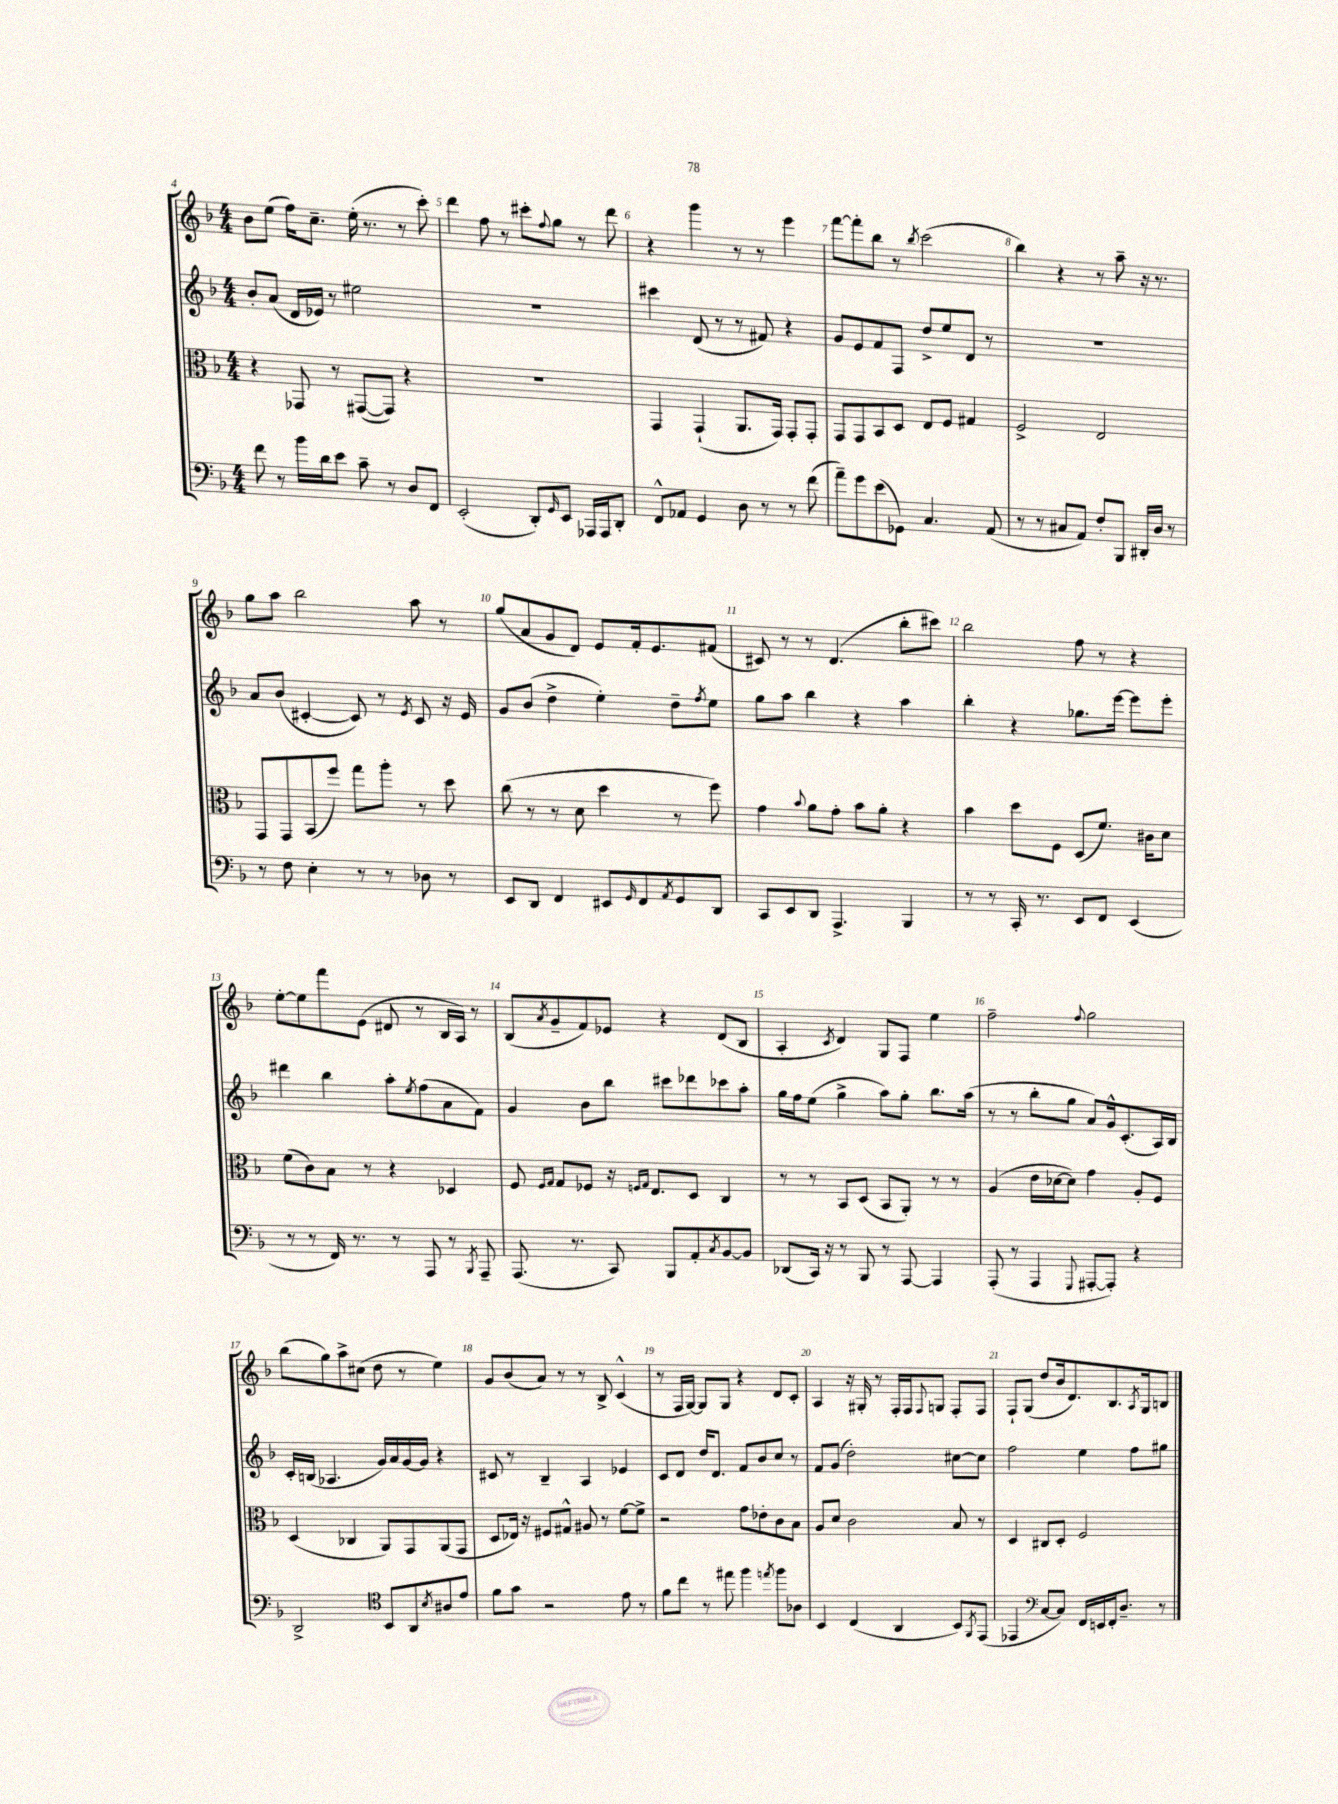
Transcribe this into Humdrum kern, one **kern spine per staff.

**kern	**kern	**kern	**kern
*part4	*part3	*part2	*part1
*staff4	*staff3	*staff2	*staff1
*clefF4	*clefC3	*clefG2	*clefG2
*k[b-]	*k[b-]	*k[b-]	*k[b-]
*M4/4	*M4/4	*M4/4	*M4/4
=4	=4	=4	=4
8f\	4r	8b-'/L	8b-\L
8r	.	(8a/J	(8ee\J
16b-\LL	8GG-X/	16d/LL	16ff\KL)
16d\J	.	16e-X/JJ)	8.cc~\J
8e\J	8r	8r	.
8c~\	([8GG#X/L	2ee#X\	(16ee'\
.	.	.	8.r
8r	8GG#/J])	.	.
8D/L	4r	.	8r
8FF/J	.	.	8ccc'\)
=5	=5	=5	=5
(2EE'/	1r	1r	4ddd\
.	.	.	8ff\
.	.	.	8r
8DD'/L)	.	.	8ccc#X'\L
16qqGG/	.	.	8qqff/
8EE/J	.	.	8gg\J
16AAA-X/LL	.	.	8r
16AAA-/J	.	.	.
8DD'/J	.	.	8ddd\
=6	=6	=6	=6
8FF^^/L	4GG/	4ccc#X\	4r
8AA-X/J	.	.	.
4GG/	(4GG`/	(8d/	4ggg\
.	.	8r	.
8D\	8.AA/L	8r	8r
8r	.	8f#X/)	8r
.	16GG/Jk)	.	.
8r	8GG'/L	4r	4eee\
(8f\	8GG'/J	.	.
=7	=7	=7	=7
8a~\L)	8GG/L	8g/L	[8fff\L
8g\	8GG/	8e/	8fff'\]
(8e\	8BB-/	8f/	8bb-\J
8GG-X\J)	8D/J	8F/J	8r
.	.	.	8qbb-/
4.C/	8E/L	8dd^/L	(2ccc\
.	8F/J	8ee/	.
.	4G#X/	8d/J	.
(8AA/	.	8r	.
=8	=8	=8	=8
8r	2F^/	1r	4bb-\)
8r	.	.	.
8C#X/L	.	.	4r
8AA/J)	.	.	.
8F'/L	2E/	.	8r
8BBB-/J	.	.	8aa~\
16DD#X'/LL	.	.	16r
16D/JJ	.	.	8.r
8r	.	.	.
!!LO:LB:g=z
=9	=9	=9	=9
8r	8GG/L	8a/L	8gg\L
8F\	8GG/	(8b-/J	8aa\J
4E'\	(8BB-/	[4c#X'/	2bb-\
.	8ff/J)	.	.
8r	8gg\L	8c#/])	.
8r	8aa'\J	8r	.
.	.	8qe/	.
8D-X\	8r	8c#/	8aa\
8r	8dd\	16r	8r
.	.	16e/	.
=10	=10	=10	=10
8EE/L	(8cc\	8g/L	(8gg/L
8DD/J	8r	(8b-/J	8a/
4FF/	8r	4dd^\	8g/
.	8d\	.	8d/J)
8EE#X/L	4dd\	4ee'\)	8e/L
16qqGG/	.	.	.
8FF/	.	.	16f'/k
.	.	.	8.e/
8qAA/	.	.	.
8GG/	8r	8dd~\L	.
.	.	8qff/	.
8DD/J	8ff\)	8ee\J	(8f#X/J
=11	=11	=11	=11
8CC/L	4g\	8gg\L	8c#X/)
8EE/	.	8aa\J	8r
.	8qqb-/	.	.
8DD/J	8a\L	4bb-\	8r
4.AAA^/	8g'\J	.	(4.d/
.	8b-\L	4r	.
.	8a'\J	.	.
4BBB-/	4r	4aa\	8bb-'\L
.	.	.	8ccc#X\J)
=12	=12	=12	=12
8r	4b-\	4bb-'\	2bb-\
8r	.	.	.
16CC'/	8dd\L	4r	.
8.r	.	.	.
.	8F\J	.	.
8EE/L	(8D/L	8.gg-X\L	8ff\
8FF/J	8.f/J)	.	8r
.	.	[16eee\Jk	.
(4EE/	.	8eee\L]	4r
.	16c#X\KL	.	.
.	8d\J	8eee'\J	.
!!LO:LB:g=z
=13	=13	=13	=13
8r	(8f\L	4ddd#X\	[8ee'\L
8r	8c\)	.	8ee\]
16FF/)	8B-\J	4bb-\	8fff\
8.r	.	.	.
.	8r	.	(8e\J
8r	4r	8aa'\L	8d#X/
.	.	8qee/	.
8AAA/	.	(8ff\	8r
8r	4D-X/	8a\	16B-/LL
.	.	.	16A/JJ)
8qBBB-/	.	.	.
8AAA~/	.	8f\J)	8r
=14	=14	=14	=14
(8.AAA/	8F/	4g/	(8B-/L
.	16qqF/LL	.	.
.	16qqG/JJ	.	8qa/
.	8G/L	.	8g~/
8.r	.	.	.
.	8F-X/J	8b-\L	8f/)
8CC/)	16r	8bb-\J	8e-X/J
.	16qqFn/LL	.	.
.	16qqG/JJ	.	.
.	8.E/L	.	.
8BBB-/L	.	8ccc#X\L	4r
8AA'/	8D/J	8ddd-X\	.
8qC/	.	.	.
[8BB-/	4C/	8ccc-X\	(8d/L
8BB-/J]	.	8aa'\J	8B-/J
=15	=15	=15	=15
(8DD-X/L	8r	16gg\LL	4A'/
.	.	16ff\J	.
16CC/Jk)	8r	(8ee\J	.
16r	.	.	.
.	.	.	8qc/
8r	8BB-/L	4gg^\	4d/)
8BBB-/	(8D/J	.	.
8r	8BB-/L	8aa\L)	8G/L
[8AAA/	8AA'/J)	8gg'\J	8F/J
4AAA/]	8r	8.bb-\L	4ee\
.	8r	.	.
.	.	(16aa\Jk	.
=16	=16	=16	=16
(8AAA'/	(4A/	8r	2ff~\
8r	.	8r	.
4AAA/	16e\LL	8bb-'\L	.
.	[16d-X\J	.	.
.	8d-\J])	8gg\J	.
8qqGGG/	.	.	8qqff/
[8AAA#X'/L	4g\	8a/L)	2gg\
8AAA#'/J])	.	16g^^/k	.
.	.	(8.c'/	.
4r	8A'/L	.	.
.	8F/J	16A/L)	.
.	.	16B-/JJ	.
!!LO:LB:g=z
=17	=17	=17	=17
2DD^/	(4D/	16c'/LL	(8bb-\L
.	.	(16Bn/JJ	.
.	.	4.A-X/	8gg\)
.	4C-X/	.	8aa^\
.	.	.	(8cc#X\J
*clefC4	*	*	*
8BB-/L	8AA/L)	16g/LL)	8dd\
.	.	16a/	.
8AA/	8GG/	[16g/	8r
.	.	16g/JJ]	.
8qB-/	.	.	.
8A#X/	(8AA/	4r	4ee\)
8e/J	8GG/J	.	.
=18	=18	=18	=18
8f\L	8D/L	8c#X/	8g/L
8g\J	16E-X/Jk)	8r	(8b-/
.	16r	.	.
2r	8F#X/L	4B-~/	8a/J)
.	8G#X^^/J	.	8r
.	8A#X/	4A/	8r
.	8r	.	8B-^/
8e\	[8f\L	4e-X/	(4c^^/
8r	8f^\J]	.	.
=19	=19	=19	=19
8f\L	2r	8c/L	8r
8cc\J	.	8d/J	16F/LL
.	.	.	[16G/JJ)
8r	.	16dd/KL	8G/L]
.	.	8.d/J	.
8ee#X\	.	.	8G/J
4ff\	8g\L	8f/L	4r
.	8e-X'\	8b-/	.
8qeen/	.	.	.
8ff\L	8c\	8cc/J	8d/L
8A-X\J	8B-\J	8r	8c'/J
=20	=20	=20	=20
4BB-/	8A/L	8f/L	4A/
.	8d/J	(8g/J	.
(4C/	2c\	2dd'\)	16r
.	.	.	16G#X'/
.	.	.	8r
4AA/	.	.	16F'/LL
.	.	.	16F/J
.	.	.	8qqF/
.	.	.	8Gn/J
8BB-/L)	8B-/	[8cc#X\L	8F'/L
8qFF/	.	.	.
(8EE/J	8r	8cc#\J]	8F/J
=21	=21	=21	=21
4EE-X/	4D/	2ff\	8F`/L
.	.	.	(8G/J
*clefF4	*	*	*
[8C/L	8C#X/L	.	8dd/L
8C/J])	8D'/J	.	16b-/k
.	.	.	8.d/)
16FF/LL	2F/	4ee\	.
16EEn/	.	.	.
16FF'/J	.	.	8.B-/
8.D~/J	.	.	.
.	.	8ff\L	.
.	.	.	8qA/
.	.	.	16G/k
8r	.	8gg#X\J	8Bn/J
==	==	==	==
*-	*-	*-	*-
